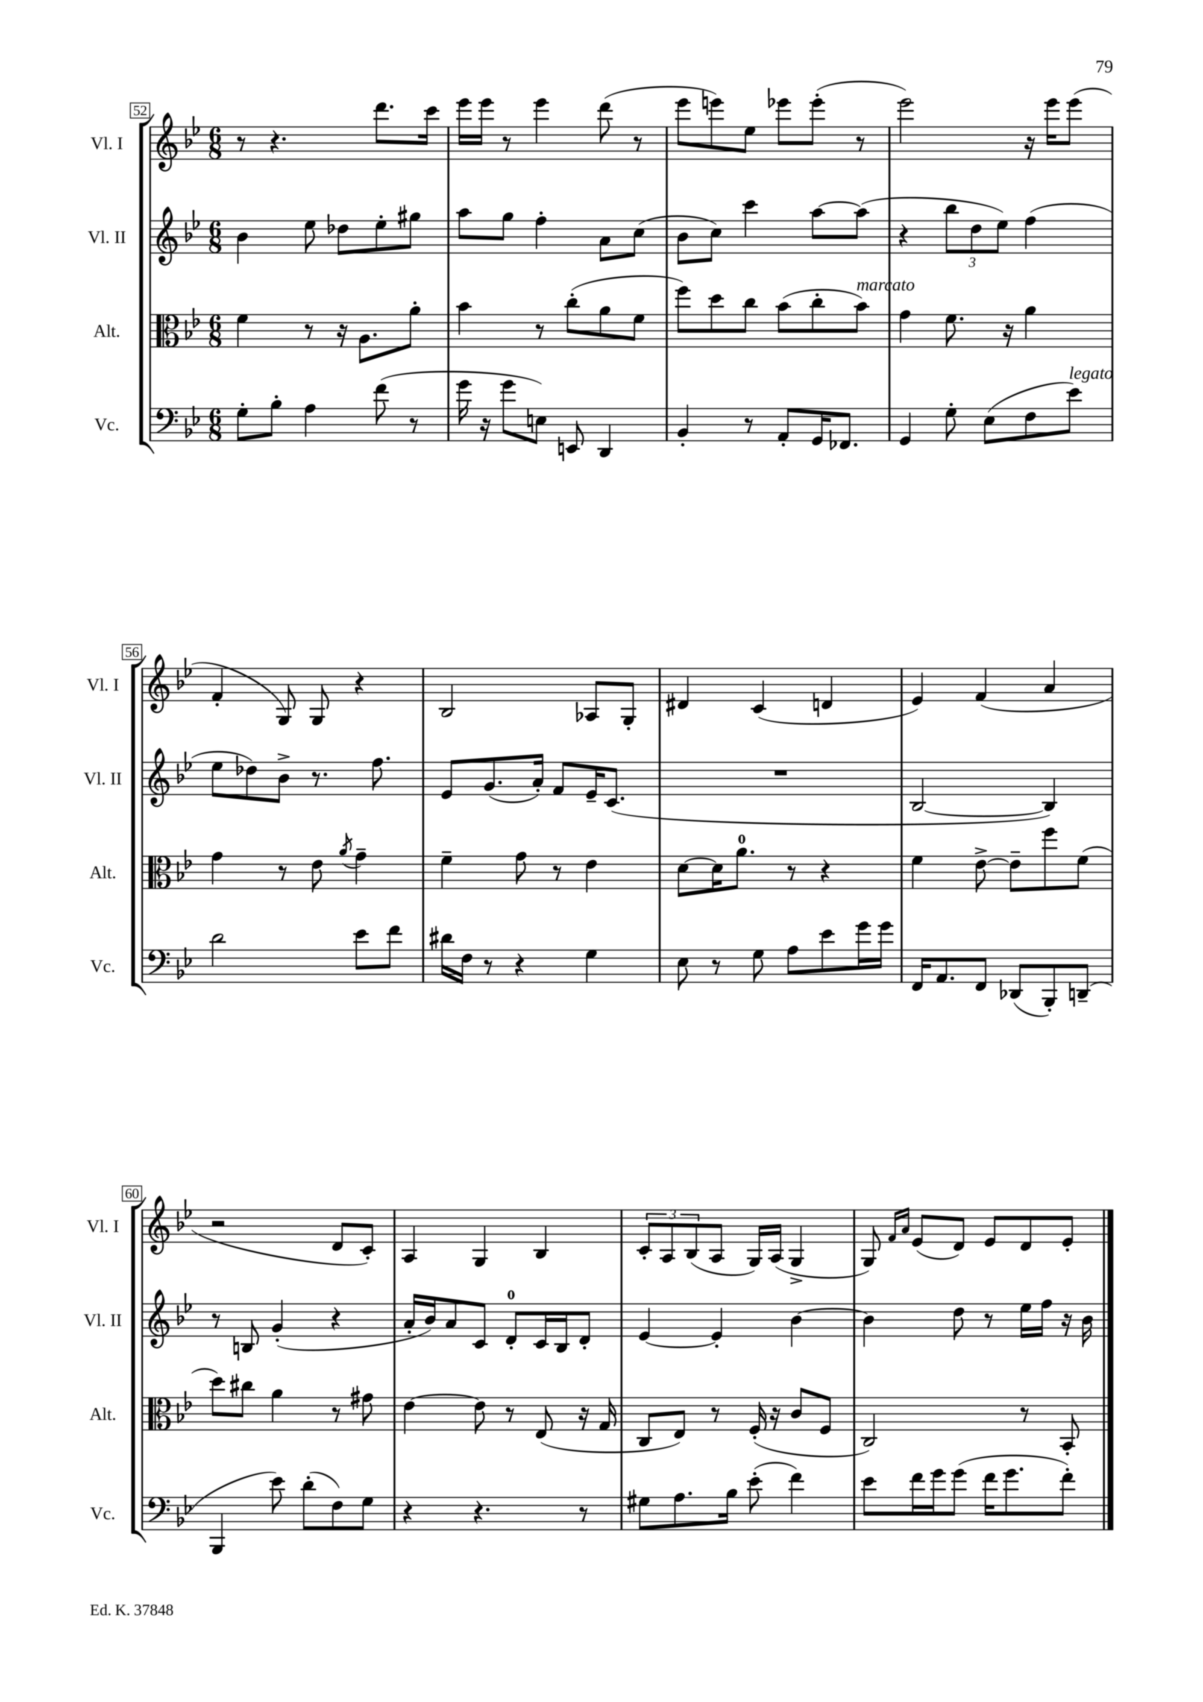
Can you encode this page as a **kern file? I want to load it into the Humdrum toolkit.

**kern	**kern	**kern	**kern
*staff4	*staff3	*staff2	*staff1
*clefF4	*clefC3	*clefG2	*clefG2
*k[b-e-]	*k[b-e-]	*k[b-e-]	*k[b-e-]
*M6/8	*M6/8	*M6/8	*M6/8
8G'	4f	4b-	8r
8B-'	.	.	4.r
4A	8r	8ee-	.
.	16r	8dd-	.
.	8.A	.	.
(8f	.	8ee-'	8.ddd
8r	8a'	8gg#	.
.	.	.	16ccc
=	=	=	=
16g	4b-	8aa	16eee-
16r	.	.	16eee-
8g	.	8gg	8r
8E)	8r	4ff'	4eee-
8EE	(8cc'	.	.
4DD	8a	8a	(8ddd
.	8f	(8cc	8r
=	=	=	=
4BB-'	8ff)	8b-	8eee-
.	8dd	8cc)	8eee)
8r	8cc	4ccc	8ee-
8AA'	(8b-	.	8eee-
16GG	8cc'	[8aa	(8eee-'
8.FF-	.	.	.
.	8b-)	(8aa]	8r
=	=	=	=
4GG	4g	4r	2eee-)
8G'	8.f	12bb-	.
.	.	12dd	.
(8E-	.	.	.
.	.	12ee-)	.
.	16r	.	.
8F	4a	(4ff	16r
.	.	.	16eee-
8e-)	.	.	(8eee-
=	=	=	=
2d	4g	8ee-	4f'
.	.	8dd-)	.
.	8r	8b-^	8G)
.	8e-	8.r	8G
.	8qa	.	.
8e-	4g~	.	4r
.	.	8.ff	.
8f	.	.	.
=	=	=	=
16d#	4f~	8e-	2B-
16F	.	.	.
8r	.	(8.g	.
4r	8g	.	.
.	.	16a')	.
.	8r	8f	.
4G	4e-	16e-~	8A-
.	.	(8.c	.
.	.	.	8G'
=	=	=	=
8E-	[8d	2.r	4d#
8r	16d]	.	.
.	8.a	.	.
8G	.	.	(4c
8A	8r	.	.
8e-	4r	.	4d
16g	.	.	.
16g	.	.	.
=	=	=	=
16FF	4f	[2B-	4e-)
8.AA	.	.	.
8FF	[8e-^	.	(4f
(8DD-	8e-~]	.	.
8BBB-')	8ff	4B-])	4a
(8DD~	(8f	.	.
=	=	=	=
4BBB-	8dd)	8r	2r
.	8cc#	8B	.
8e-)	4a	(4g'	.
(8d'	.	.	.
8F)	8r	4r	8d
8G	8g#	.	8c')
=	=	=	=
4r	[4e-	16a'	4A
.	.	16b-)	.
.	.	8a	.
4.r	8e-]	8c	4G
.	8r	8d'	.
.	(8E-	16c	4B-
.	.	16B-	.
8r	16r	8d'	.
.	16G	.	.
=	=	=	=
8G#	8C	[4e-	12c'
.	.	.	12A
8.A	8E-)	.	.
.	.	.	(12B-
.	8r	4e-']	8A
16B-	.	.	.
(8e-'	(16F'	.	16G)
.	16r	.	(16A
4f)	8c	[4b-	4G^
.	8F	.	.
=	=	=	=
8e-	2C)	4b-]	8G)
.	.	.	16qqf
.	.	.	16qqa
16f	.	.	(8e-
16g	.	.	.
(8g	.	8dd	8d)
16f	.	8r	8e-
8.g	.	.	.
.	8r	16ee-	8d
.	.	16ff	.
8f')	8BB-'	16r	8e-'
.	.	16b-	.
==	==	==	==
*-	*-	*-	*-
